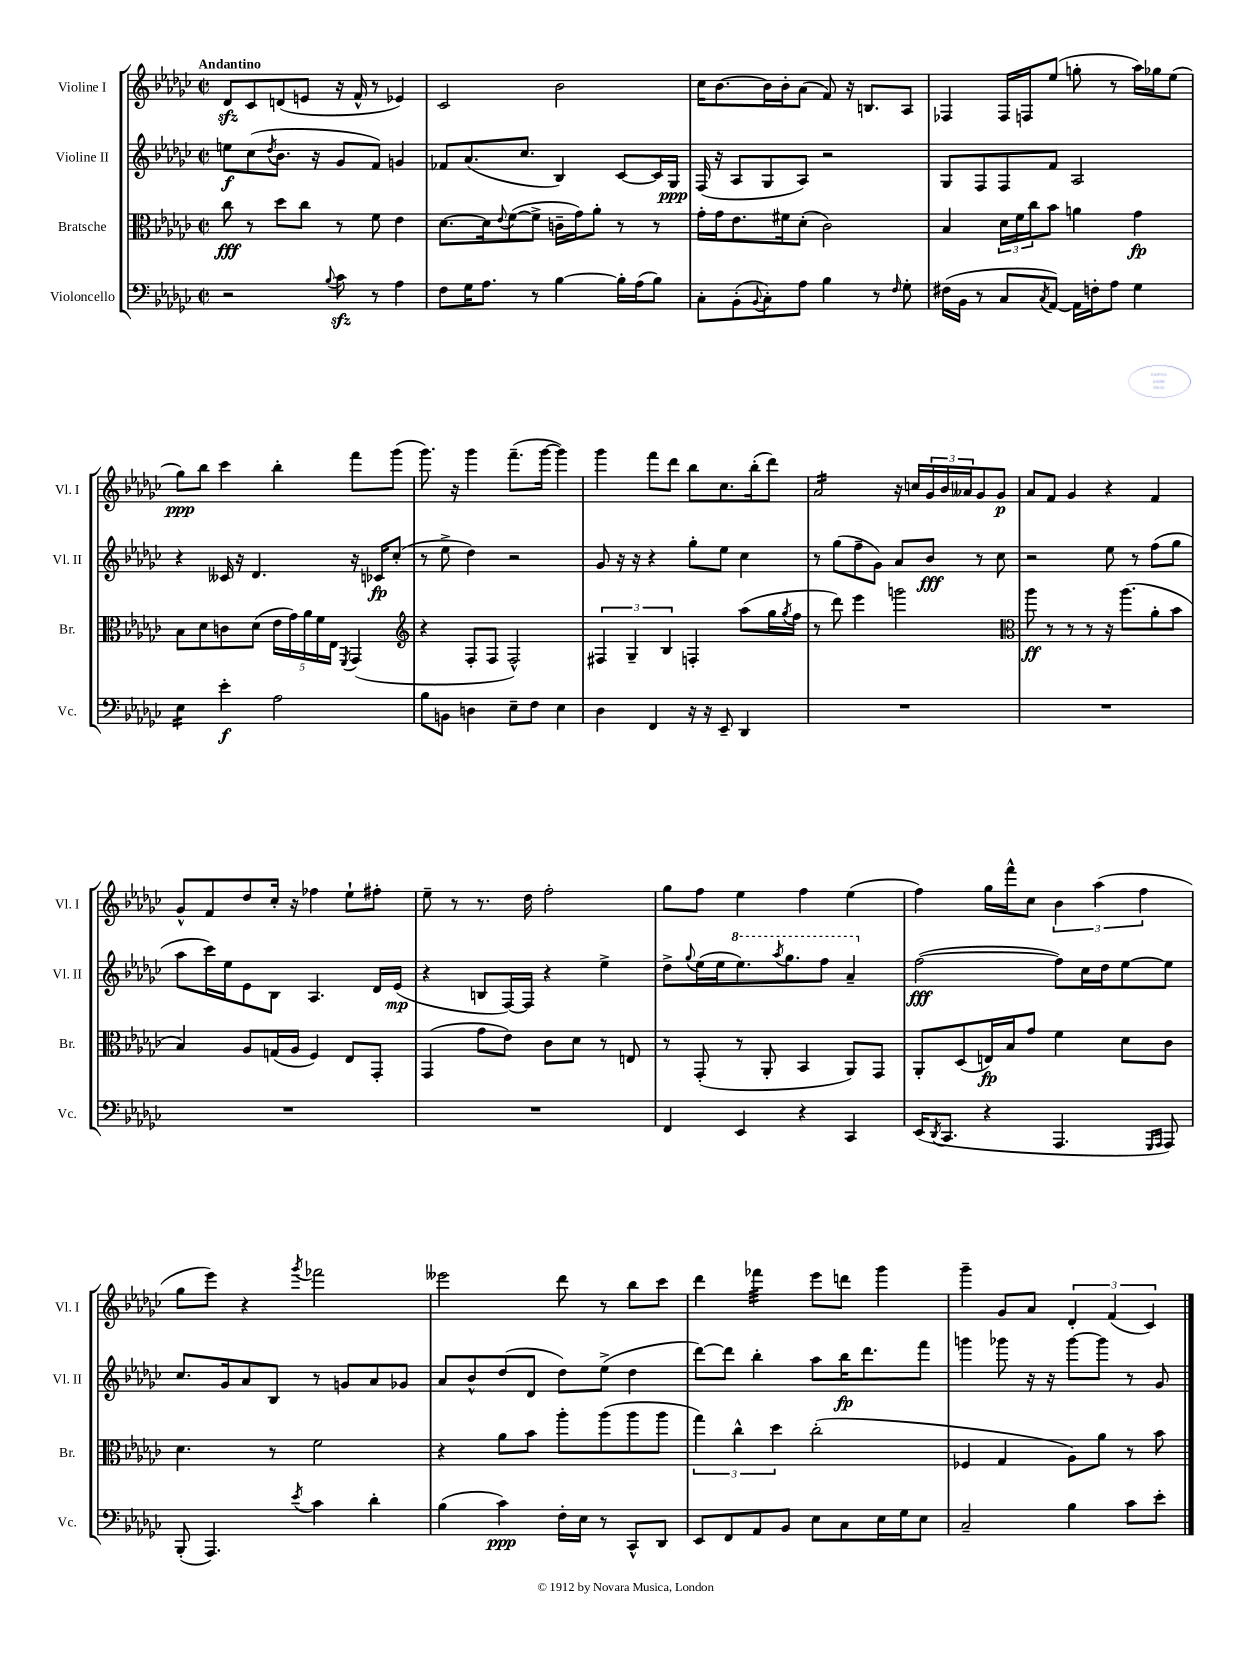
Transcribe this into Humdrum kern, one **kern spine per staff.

**kern	**kern	**kern	**kern
*staff4	*staff3	*staff2	*staff1
*clefF4	*clefC3	*clefG2	*clefG2
*k[b-e-a-d-g-c-]	*k[b-e-a-d-g-c-]	*k[b-e-a-d-g-c-]	*k[b-e-a-d-g-c-]
*M2/2	*M2/2	*M2/2	*M2/2
*met(c|)	*met(c|)	*met(c|)	*met(c|)
2r	8cc-\	8ee\L	8d-/L
.	8r	(8cc-\	8c-/
.	.	8qdd-/	.
.	8dd-\L	8.b-\J	(8d/
.	8cc-\J	.	8e/J
.	.	16r	.
8qqB-/	.	.	.
8c-\	8r	8g-/L	16r
.	.	.	16f^^/
8r	8f\	8f/J)	8r
4A-\	4e-\	4g/	4e-/)
=	=	=	=
8F\L	[8.d-\L	8f-/L	2c-/
16G-\K	.	(8.a-/	.
8.A-\J	16d-\]k	.	.
.	8qqe-/	.	.
.	([8f\	.	.
.	.	8.cc-/J	.
8r	8f^\]J	.	.
[4B-\	16c~\LL	4B-/)	2b-\
.	16g-\J)	.	.
.	8a-'\J	.	.
16B-'\]LL	8r	[8c-/L	.
(16A-\J	.	.	.
8B-\J)	8r	16c-/]L	.
.	.	16G-/JJ	.
=	=	=	=
8C-'\L	16g-'\LL	(16F/	16cc-\LK
.	16g-\J	16r	[8.b-\
(8BB-'\	8.e-\	8A-/L	.
8qqBB-/	.	.	.
8C-'\)	.	8G-/	16b-\]L
.	16f#\k	.	16b-'\J
8A-\J	(8d-'\J	8A-/J)	(8a-\J
4B-\	2c-\)	2r	8f/)
.	.	.	16r
.	.	.	8.B/L
8r	.	.	.
16qqF/	.	.	.
8G-'\	.	.	8A-/J
=	=	=	=
(16F#\LL	4B-/	8G-/L	4F-/
16BB-\JJ	.	.	.
8r	.	8F/	.
8C-/L	24d-\LL	8F/	16F-/LL
.	24f\	.	.
.	.	.	16F/J
.	24cc-\J	.	.
8qC-/	.	.	.
[8AA-/J)	8b-\J	8f/J	(8ee-/J
16AA-\]LL	4a\	2A-/	8gg'\
16F'\J	.	.	.
8A-\J	.	.	8r
4G-\	4g-\	.	16aa-\LL)
.	.	.	16gg-\J
.	.	.	(8ee-\J
=	=	=	=
4E-\	8B-\L	4r	8gg-\L)
.	8d-\	.	8bb-\J
4e-'\	8c\	16c--/	4ccc-\
.	.	16r	.
.	(8d-\J	4.d-/	.
2A-\	20e-\LL	.	4bb-'\
.	20g-\)	.	.
.	20a-\	.	.
.	20f\	.	.
.	20E-\JJ	.	.
.	8qFF/	.	.
.	(4GG-/	16r	8fff\L
.	.	16c-/LK	.
.	.	(8cc-'/J	(8ggg-\J
=	=	=	=
*	*clefG2	*	*
8B-\L	4r	8r	8.ggg-\)
8BB\J	.	8ee-^\	.
.	.	.	16r
4D\	8F'/L	4dd-\)	4ggg-\
.	8F/J	.	.
8E-~\L	2F^^/)	2r	(8.fff~\L
8F\J	.	.	.
.	.	.	[16ggg-\Jk
4E-\	.	.	4ggg-\])
=	=	=	=
4D-\	6F#/	8g-/	4ggg-\
.	.	16r	.
.	6G-~/	.	.
.	.	16r	.
4FF/	.	4r	8fff\L
.	6B-/	.	.
.	.	.	8ddd-\J
16r	4F'/	8gg-'\L	8bb-\L
16r	.	.	.
8EE-~/	.	8ee-\J	8.cc-\
4DD-/	(8aa-\L	4cc-\	.
.	.	.	(16bb-'\k
.	16gg-\L	.	8ddd-\J)
.	8qgg-/	.	.
.	16ff\JJ	.	.
=	=	=	=
1r	8r	8r	2a-/
.	8ddd-\)	(8gg-\L	.
.	4eee-\	8ff~\	.
.	.	8g-\J)	.
.	2ggg\	8a-/L	16r
.	.	.	16cc/LL
.	.	8b-/J	24g-/
.	.	.	24b-/
.	.	.	24a--/J
.	.	8r	8g-/
.	.	8cc-\	8g-/J
=	=	=	=
*	*clefC3	*	*
1r	8aa-\	2r	8a-/L
.	8r	.	8f/J
.	8r	.	4g-/
.	8r	.	.
.	16r	8ee-\	4r
.	(8.aa-\L	.	.
.	.	8r	.
.	8a-'\	(8ff\L	4f/
.	8b-\J	8gg-\J	.
=	=	=	=
1r	4B-/)	8aa-\L	8g-^^/L
.	.	16ccc-\L)	8f/
.	.	16ee-\J	.
.	8A-/L	8e-\	8dd-/
.	(16G/L	8B-\J	16cc-'/Jk
.	16A-/JJ	.	16r
.	4F/)	4.A-/	4ff-\
.	8E-/L	.	8ee-`\L
.	8GG-'/J	16d-/LL	8ff#'\J
.	.	(16e-/JJ	.
=	=	=	=
1r	(4GG-/	4r	8ee-~\
.	.	.	8r
.	8g-\L	8B/L	8.r
.	8e-\J)	[16F/L)	.
.	.	16F/]JJ	16dd-\
.	8c-\L	4r	2ff'\
.	8d-\J	.	.
.	8r	4ee-^\	.
.	8E/	.	.
=	=	=	=
4FF/	8r	8dd-^\L	8gg-\L
.	.	8qqgg-/	.
.	(8GG-'/	(16ee-\L	8ff\J
.	.	16ee-\J	.
4EE-/	8r	8.eee-\)	4ee-\
.	8AA-'/	.	.
.	.	8qaaa-/	.
.	.	8.ggg-\	.
4r	4BB-/	.	4ff\
.	.	8fff\J	.
4CC-/	8AA-/L)	4aa-~/	(4ee-\
.	8GG-/J	.	.
=	=	=	=
(16EE-/LK	8AA-'/L	([2ff\	4ff\)
8qDD-/	.	.	.
8.CC-/J	.	.	.
.	(8D-/	.	.
4r	16E/L)	.	16gg-\LL
.	16B-/J	.	16fff^^\J
.	8g-/J	.	8cc-\J
4.AAA-/	4f\	8ff\]L)	6b-\
.	.	16cc-\L	.
.	.	.	(6aa-\
.	.	16dd-\J	.
.	8d-\L	[8ee-\	.
.	.	.	6ff\
16qqGGG-/LL	.	.	.
16qqAAA-/JJ	.	.	.
8AAA-/)	8c-\J	8ee-\]J	.
=	=	=	=
(8BBB-'/	4.d-\	8.cc-/L	8gg-\L
4.AAA-/)	.	.	8eee-\J)
.	.	16g-/k	.
.	.	8a-/	4r
.	8r	8B-/J	.
8qe-/	.	.	8qggg-/
4c-\	2f\	8r	2fff-\
.	.	8g/L	.
4d-'\	.	8a-/	.
.	.	8g-/J	.
=	=	=	=
(4B-\	4r	8a-/L	2eee--\
.	.	8b-^^/	.
4c-\)	8a-\L	(8dd-/	.
.	8b-\J	8d-/J	.
16F'\LL	8aa-'\L	8dd-\L)	8ddd-\
16E-\JJ	.	.	.
8r	(8aa-\	(8ee-^\J	8r
8CC-^^/L	8aa-\	4dd-\	8bb-\L
8DD-/J	8aa-\J	.	8ccc-\J
=	=	=	=
8EE-/L	6gg-\)	[8ddd-\L)	4ddd-\
8FF/	.	8ddd-\]J	.
.	6cc-^^\	.	.
8AA-/	.	4bb-'\	4fff-\
.	6dd-\	.	.
8BB-/J	.	.	.
8E-\L	(2cc-'\	8aa-\L	8eee-\L
8C-\	.	16bb-\K	8ddd\J
.	.	8.ddd-\	.
16E-\L	.	.	4ggg-\
16G-\J	.	.	.
8E-\J	.	8fff\J	.
=	=	=	=
2C-~/	4F-/	4ggg\	4ggg-~\
.	4G-/	8ggg-\	8g-/L
.	.	16r	8a-/J
.	.	16r	.
4B-\	8A-\L)	[8ggg-\L	6d-'/
.	8a-\J	8ggg-\]J	.
.	.	.	(6f/
8c-\L	8r	8r	.
.	.	.	6c-/)
8e-'\J	8b-\	8g-/	.
==	==	==	==
*-	*-	*-	*-
